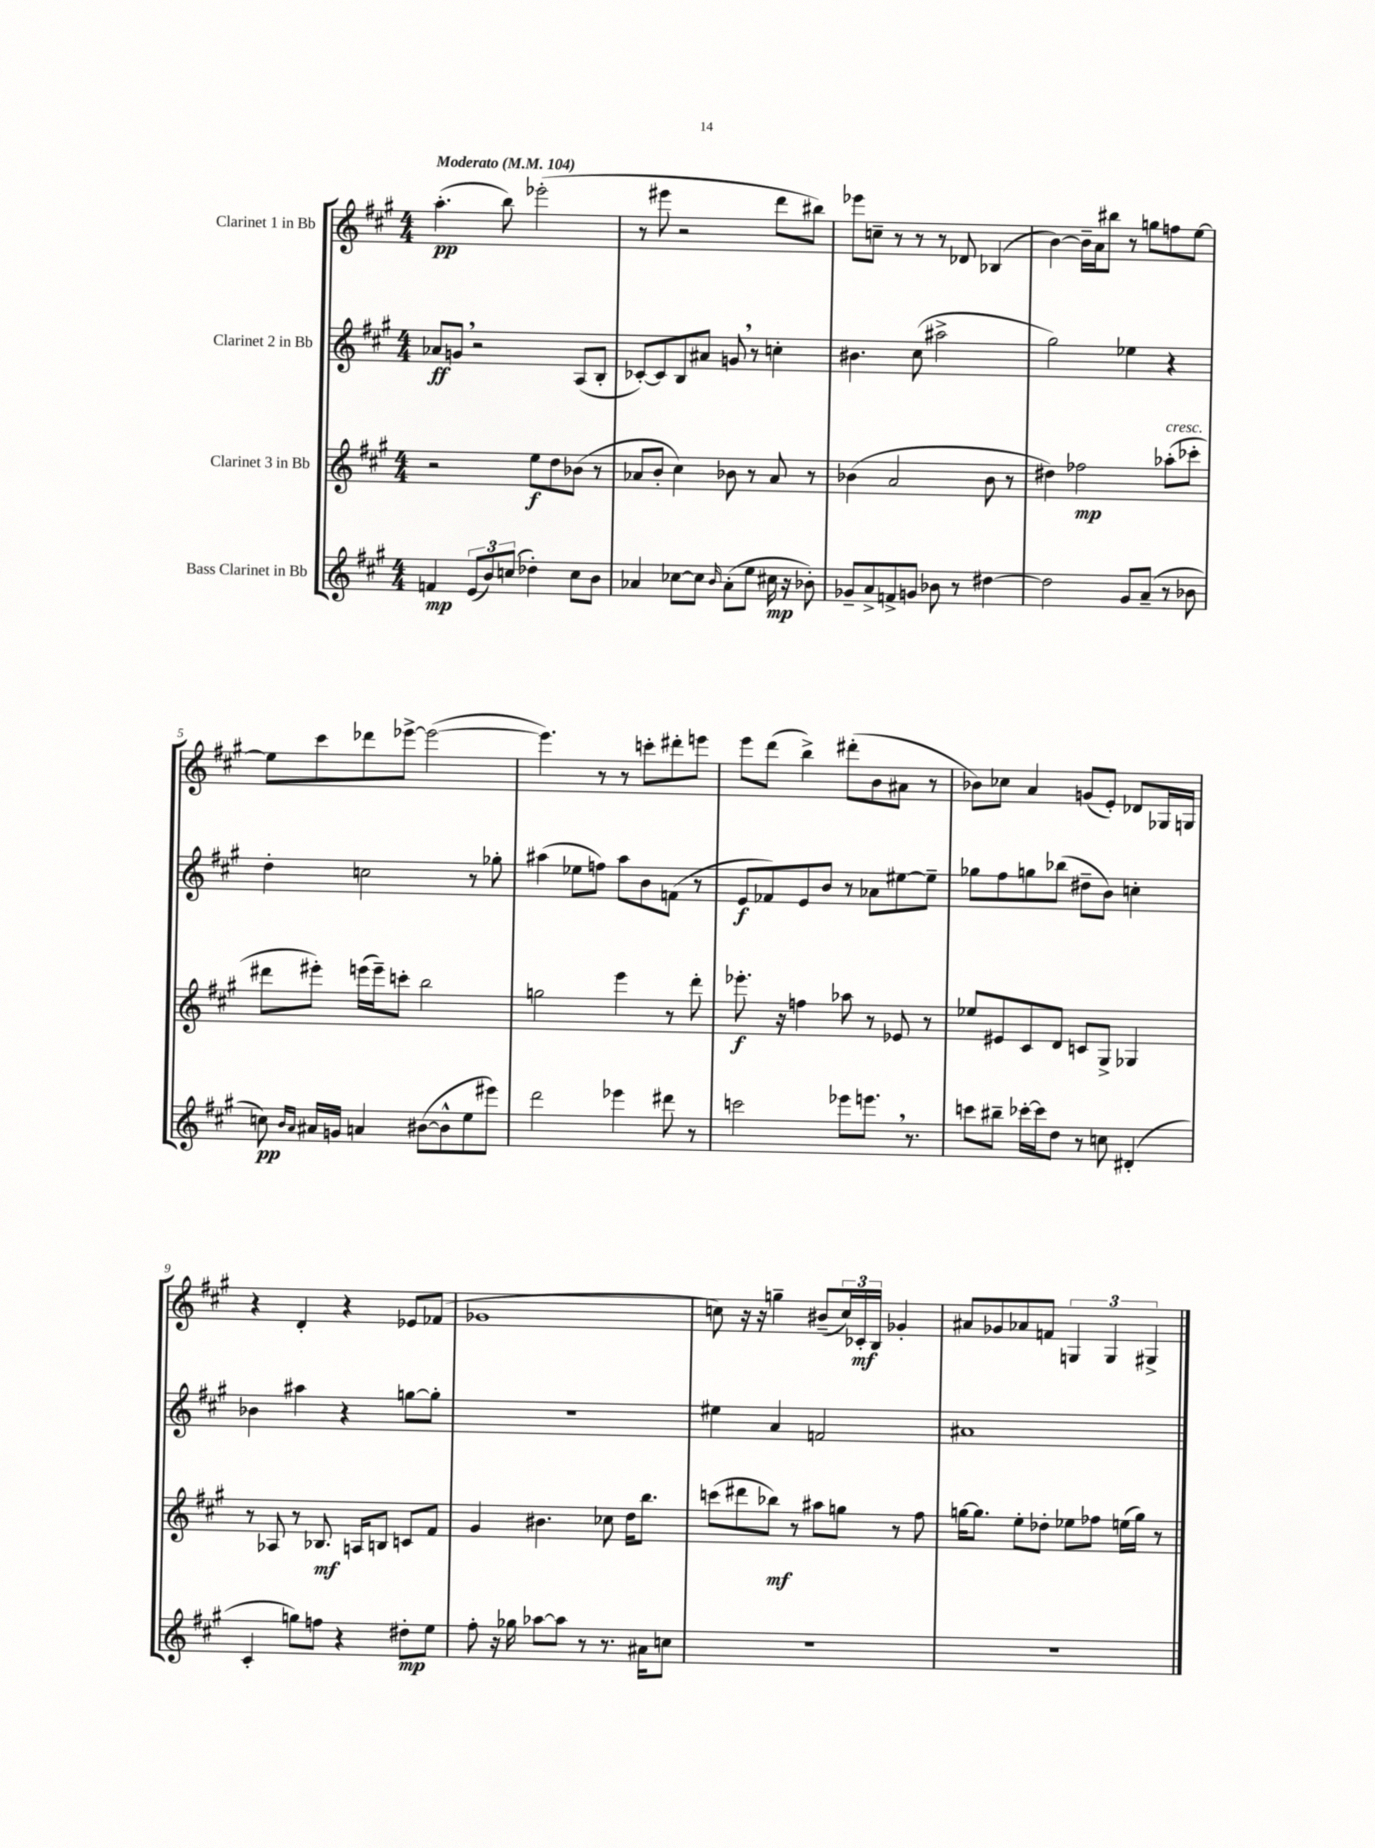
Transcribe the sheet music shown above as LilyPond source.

<<
\new StaffGroup <<
\new Staff = "s0" \with { instrumentName = "Clarinet 1 in Bb" } {
    \clef treble \key a \major \numericTimeSignature \time 4/4 \tempo "Moderato" 4 = 104
    a''4.-.\pp( b''8) ees'''2-.( |
    r8 eis'''8 r2 d'''8 bis''8) |
    ees'''8 c''8-- r8 r8 r8 des'8 bes4( |
    b'4~) b'16-- a'16 bis''8 r8 g''8 f''8 e''8~ |
    e''8 cis'''8 des'''8 ees'''8~-> ees'''2~( |
    ees'''4.) r8 r8 c'''8-. dis'''8-. e'''8 |
    e'''8 d'''8( b''4->) dis'''8-.( b'8 ais'8 r8 |
    bes'8) ces''8 a'4 g'8( e'8-.) des'8 ges16 g16 |
    r4 d'4-. r4 ees'8 fes'8( |
    ges'1 |
    c''8) r16 r16 g''4-- bis'8--( \tuplet 3/2 { c''16) ces'16-.\mf b16 } ges'4-. |
    ais'8 ges'8 aes'8 f'8 \tuplet 3/2 { g4 g4 gis4-> } \bar "|." |
}
\new Staff = "s1" \with { instrumentName = "Clarinet 2 in Bb" } {
    \clef treble \key a \major \numericTimeSignature \time 4/4
    aes'8\ff g'8 \breathe r2 a8( b8-. |
    ces'8~-.) ces'8 b8 ais'8 g'8 \breathe r8 c''4-. |
    bis'4. cis''8( ais''2-> |
    gis''2) ees''4 r4 |
    d''4-. c''2 r8 ges''8-. |
    ais''4( ees''8 f''8) ais''8 b'8 f'8( r8 |
    e'8\f fes'8) e'8 b'8 r8 aes'8 eis''8~ eis''8-- |
    ges''8 fis''8 g''8 bes''8( dis''8-- b'8) c''4-. |
    bes'4 ais''4 r4 g''8~ g''8-. |
    R1 |
    eis''4 a'4 f'2 |
    ais'1 \bar "|." |
}
\new Staff = "s2" \with { instrumentName = "Clarinet 3 in Bb" } {
    \clef treble \key a \major \numericTimeSignature \time 4/4
    r2 e''8\f d''8 bes'8( r8 |
    aes'8 b'8-. cis''4) bes'8 r8 aes'8 r8 |
    bes'4( a'2 bes'8 r8 |
    dis''4) fes''2\mp aes''8-.^\markup { \italic "cresc." }( ces'''8-. |
    dis'''8 eis'''8-.) e'''16( e'''16--) c'''8-. b''2 |
    g''2 e'''4 r8 d'''8-. |
    ees'''8.-.\f r16 f''4 aes''8 r8 ees'8 r8 |
    ees''8 eis'8 cis'8 d'8 c'8 gis8-> ges4 |
    r8 aes8 r8 bes8.\mf a16 b8 c'8 fis'8 |
    gis'4 bis'4. ces''8 d''16 b''8. |
    c'''8( dis'''8 bes''8\mf) r8 ais''8 g''8 r8 fis''8 |
    g''16~ g''8. e''8-. des''8-. ees''8 fes''8 e''16( g''16) r8 \bar "|." |
}
\new Staff = "s3" \with { instrumentName = "Bass Clarinet in Bb" } {
    \clef treble \key a \major \numericTimeSignature \time 4/4
    f'4\mp \tuplet 3/2 { e'8( b'8) c''8( } des''4-.) c''8 b'8 |
    aes'4 ces''8~ ces''8 \grace { b'16 } aes'8-.( e''8 cis''16\mp r16 bes'8-.) |
    ges'8-- a'8-> f'8-> g'8 bes'8 r8 dis''4~ |
    dis''2 gis'8 a'8--( r8 bes'8 |
    c''8\pp) \grace { b'16 a'16 } ais'16 g'16 a'4 bis'8~( bis'8-^ e''8 eis'''8) |
    d'''2 ees'''4 dis'''8 r8 |
    c'''2 ees'''8 e'''8. \breathe r8. |
    c'''8 bis''8-- ces'''16~-. ces'''16 d''8 r8 c''8 dis'4-.( |
    cis'4-. g''8) f''8 r4 dis''8-.\mp e''8 |
    fis''8-. r16 ges''16 aes''8~ aes''8 r8 r8. ais'16 c''8 |
    R1 |
    R1 \bar "|." |
}
>>
>>
